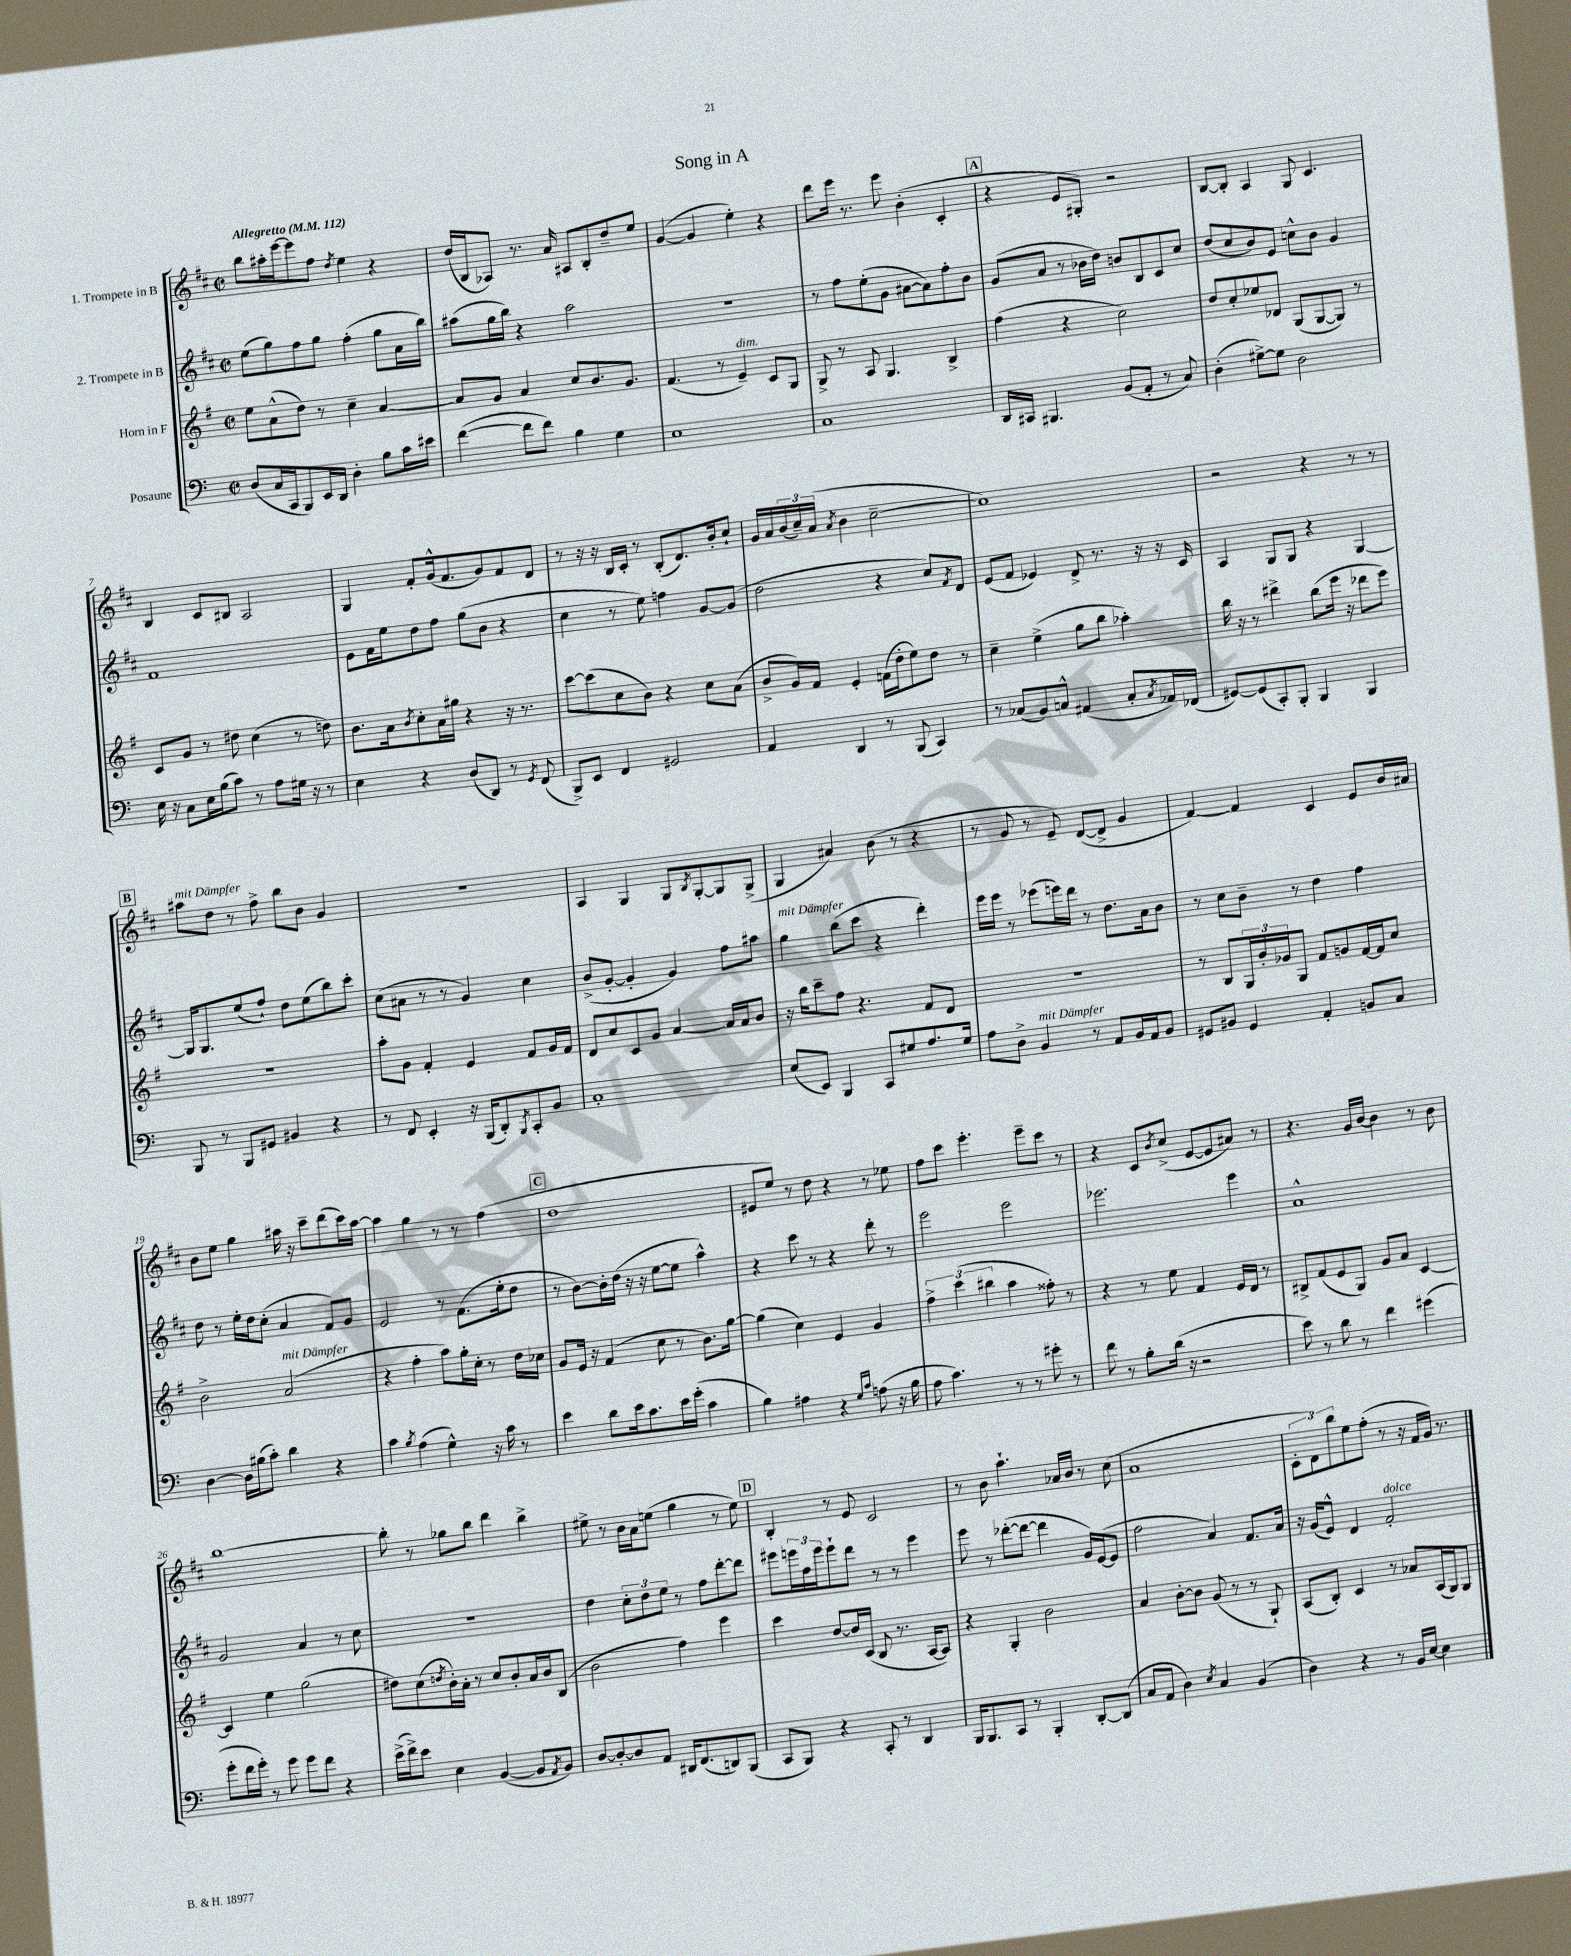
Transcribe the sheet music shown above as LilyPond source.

\header { title = "Song in A" }
<<
\new StaffGroup <<
\new Staff = "s0" \with { instrumentName = "1. Trompete in B" } {
    \clef treble \key d \major \defaultTimeSignature \time 2/2 \tempo "Allegretto" 4 = 112
    b''8 ais''16-. e'''16~ e'''8 fis''8 \acciaccatura { d''8 } e''4 r4 |
    d''16( b16 aes8) r8. a'16 ais8 b8-. d''8-- e''8 |
    g'4~( g'4 e''4-.) r4 |
    d'''8 e'''16 r8. e'''8 b'4-.( cis'4-. |
    \mark \markup { \box "A" } r4 e'8 gis8-.) r2 |
    b8~ b8-. a4 g8 cis'4. |
    b4 cis'8 bis8 a2 |
    g4 fis'8-. g'16-^( fis'8. g'8) fis'8 d'8 |
    r8 r16 r16 b16 cis'16-. r8 b8-.( d'8.) b'16-. cis''8-! |
    g'16 a'16 \tuplet 3/2 { b'16( cis''16--) a'16( } \acciaccatura { a'8 } b'4 cis''2~-- |
    cis''1) |
    r2 r4 r8 r8 |
    \mark \markup { \box "B" } ais''8^\markup { \italic "mit Dämpfer" } d''8 r8 fis''8-> b''8 b'8 g'4 |
    r1 |
    a4 g4 g8 \acciaccatura { b8 } g8~-. g8 g8->( |
    g4 ais'4) b'8( r8 r4 |
    r8 g'8 r8 e'8--) d'8~( d'8-> g'4 |
    fis'4~) fis'4 cis'4 e'8 b'16 ais'16 |
    b'8 e''8 g''4 ais''16 r16 cis'''8-- d'''8( cis'''16) ais''16~ |
    ais''4 g''4 r8 r8 fis''4( |
    \mark \markup { \box "C" } d''1 |
    eis'8 e''8) r8 d''8 r4 r8 ees''8 |
    fis''8 cis'''8 e'''4.-. e'''8-- cis'''8 r8 |
    r4 cis'8 \acciaccatura { b'8 } cis''8->( e'8~ e'8 ais'8) r8 |
    r4. g'16 b'16~ b'4 r8 b'8 |
    b''1~ |
    b''8-. r8 ges''8 b''8 d'''4 b''4-> |
    eis''8-> r8 b'16 a'16 e''8( g''4 r8 e''8) |
    \mark \markup { \box "D" } b4-. r8 e'8 cis'2 |
    r8 b'8 a''4.-! aes'16 b'16 r8 cis''8( |
    a'1 |
    \tuplet 3/2 { cis'8-. d'8) b''8 } e''8 fis''8-.( r8 r16 fis'16 g'16) r8. \bar "|." |
}
\new Staff = "s1" \with { instrumentName = "2. Trompete in B" } {
    \clef treble \key d \major \defaultTimeSignature \time 2/2
    e''8( g''8) fis''8 g''8 fis''4-.( g''8 a'16 b''16) |
    ais''8( g''16 b''16) r4 ais''2 |
    R1 |
    r8 fis''8 e''8-.( g'8 ais'8~ ais'8) fis''8-. b'8 |
    \mark \markup { \box "A" } g'8( a'8 r8 bes'16 d''16) b'8 b8 cis'8 cis''8 |
    d''8( cis''8 b'8) e'8 c''8-^ b'8 g'4 |
    fis'1 |
    e'8 fis'16 e''16 d''8 fis''8 g''8( b'8 r4 |
    cis''4 r8 e''8) f''4 g'8~ g'8( |
    d''2 r4 cis''8) \acciaccatura { fis'8 } d'8 |
    e'8( fis'8 ees'4) d'8-> r8. r16 r16 cis'16 |
    a4 g8 g8 r4 g4~ |
    \mark \markup { \box "B" } g16 g8. e''8( fis''8-!) d''8 e''8( b''8) cis'''8-. |
    cis''8( ais'8 r8 r8 g'4) cis''4 |
    b'8->( g'8~-. g'4-. g'4) fis''8 ais''8 |
    g''4^\markup { \italic "mit Dämpfer" } b''8( cis'''8 r4 d'''4-.) |
    e'''16 e'''16 r8 ees'''8( e'''16) d'''16 r8 d''8. a'16 b'8 |
    r8 cis''8 b'8-- r8 d''4 fis''4 |
    d''8 r8 e''16-. d''16 cis''8-.( a'4 fis'8) g'8 |
    e'2 r8 fis'8.( e''16-. d''8 |
    \mark \markup { \box "C" } r8 b'8~) b'16-. d''16( r16 r16 e''8~ e''8 a''4-^) |
    r4 cis'''8 r8 r4 d'''8-. r8 |
    e'''2 e'''2 |
    ees'''2. ees'''4 |
    a'1-^ |
    g'2 a'4 r8 cis''8 |
    r1 |
    d''4 \tuplet 3/2 { cis''8-. d''8 e''8 } r8 fis''8 d'''8~-. d'''8 |
    \mark \markup { \box "D" } eis'''8 \tuplet 3/2 { e'''16 fis''16 e'''16 } e'''8-! d'''8 r8 r8 e'''4 |
    e'''8 r8 des'''8~-.( des'''8~ des'''4 g'16) e'16~( e'8 |
    fis''2 a'4) fis'8. a'16 |
    r16 g'16( e'8-^) d'4 fis'2-.^\markup { \italic "dolce" } \bar "|." |
}
\new Staff = "s2" \with { instrumentName = "Horn in F" } {
    \clef treble \key g \major \defaultTimeSignature \time 2/2
    e''8 a'8-^( d''8) r8 c''4-- a'4~ |
    a'8 g'8 a'4 c''8 b'8. g'8. |
    fis'4.( r8 e'4--^\markup { \italic "dim." }) c'8 g8 |
    g8-> r8 a8 g4. b4-> |
    \mark \markup { \box "A" } fis''4( r4 c''2) |
    d''8 c''8-. ees''8 des'8 g8( g8~ g8) r8 |
    c'8 g'8 r8 dis''8 c''4( r8 d''8) |
    b'8. a'16 \acciaccatura { b'8 } c''8-. a'16 gis''16 r4 r16 r8. |
    c'''8~ c'''8( c''8 b'8) r4 c''8 a'8( |
    b'8-> g'16) fis'16 e'4-. f'16( d''16-. e''8) d''8 r8 |
    c''4-- e''4->( g''8 b''8 aes''4-.) |
    b''16 r16 r8 dis'''4-> b''8( e'''16 r16 des'''8 e'''8) |
    \mark \markup { \box "B" } r1 |
    a''8-. g'8 fis'4-. e'4 fis'8 g'16 fis'16 |
    d'8 c''8 c'8 g'8 a'4~ a'16 a'16 b'8 |
    r16 b''16 c'''8-- fis''8 r4. fis'8 d'8 |
    R1 |
    r8 b8 \tuplet 3/2 { g16 b'16-. ges'16 } g8 fis'8 g'8 fis'16~ fis'16 c''8 |
    b'2-> a'2^\markup { \italic "mit Dämpfer" }( |
    r4 fis''4-. a''8) g''16-. c''16-. r8 d''16 ces''16 |
    \mark \markup { \box "C" } g'8 e'16 r16 fis'4( c''8 r8 b'8.) g''16~ |
    g''4( c''4) e'4 g'4 |
    \tuplet 3/2 { fis''4-> c'''4( bis''4 } a''4 fisis''8-.) r8 |
    r4 r8 e''8 fis'4 e'16 d'16 r8 |
    bis8-> fis'8( e'8 g8) g'8 a'8 c'4~ |
    c'4 e''4 g''2( |
    dis''8) c''8( \acciaccatura { d''8 } b'16-.) a'16-. r8 c''8 b'8-. a'16 b'16 b8( |
    b'2 fis''4) e'''4 |
    \mark \markup { \box "D" } c'''4 d''8~ d''16 c'16( b8 r8. a16~ a8) |
    r4 g4-. b'2 |
    a'4 b'8~-. b'8 g'8( r8 r8 g8-!) |
    a8( b8-.) c'4 r8 aes'8 a16( g16) g8 \bar "|." |
}
\new Staff = "s3" \with { instrumentName = "Posaune" } {
    \clef bass \key c \major \defaultTimeSignature \time 2/2
    d8( c16 c,16 b,,8) e,16 d,16 d4-. b8 c'16 eis'16 |
    f'4~( f'8 f'8) b4 g4 |
    e1 |
    c1 |
    \mark \markup { \box "A" } d,16 cis,16 bis,,4. b,8( a,8-. r8 c8) |
    d4-.( gis8~->) gis8 d2 |
    e16 r16 c8 e16 b16( c'8) r8 a8 gis16 r16 r8 |
    e4 r4 d8( d,8) r8 \acciaccatura { g,8 } f,8( |
    b,,8->) e,8 f,4 gis,2 |
    a,4 d,4 r8 b,,8( c,4) |
    r8 ces8( b,8) c8-^ ais,4( c8-. \acciaccatura { c8 } aes,16) fes,16( |
    gis,8~) gis,8( c,8-.) b,,8-. b,,4 b,,4 |
    \mark \markup { \box "B" } b,,8 r8 b,,8 gis,8 bis,4 r4 |
    r8 f,8 e,4-. r16 b,,16( d,8-.) \acciaccatura { b,,8 } c,8-. b,8 |
    c1-. |
    e8( e,8) b,,4 c,8 gis8 a8. gis16 |
    a8 d8-> b,4^\markup { \italic "mit Dämpfer" } r8 a,8 b,16 a,16 b,8 |
    gis,8 bis,8 gis,4 a,4-. b,8 c8 |
    d4~ d16 bis16( c'8-.) d'4 r4 |
    c'4 \acciaccatura { b8 } a4( g4-^) r16 c'16 r8 |
    \mark \markup { \box "C" } e'4 d'8 e'16 c'8. e'16 g'16-.( c'4 |
    b4) ais4 r4 \grace { g16 c'16 } a8( r16 b16 |
    a8 c'4.) r8 r8 gis'8-. r8 |
    f'8 r8 b8-. d'16( r16 r2 |
    e'8) r8 d'8 r8 f'4 gis'4( |
    g'8-. f'16 g'16-.) r8 g'8 g'8 f'8 r4 |
    e'16->( f'16->) e'8 e4 b,4~( b,8 \acciaccatura { a,8 } b,8) |
    d8~ d8~-. d8 a,8 dis,16 f,8.( d,8) b,,8( |
    \mark \markup { \box "D" } c,8 b,,8) r4 c,8-. r8 d,4 |
    b,,16 b,,8. c,8 r8 b,,4-. d,8~-. d,8( |
    c8 a,8 d4) \acciaccatura { e8 } c4 b,4( |
    d4) r4 r8 b,16 e16~ e4 \bar "|." |
}
>>
>>
